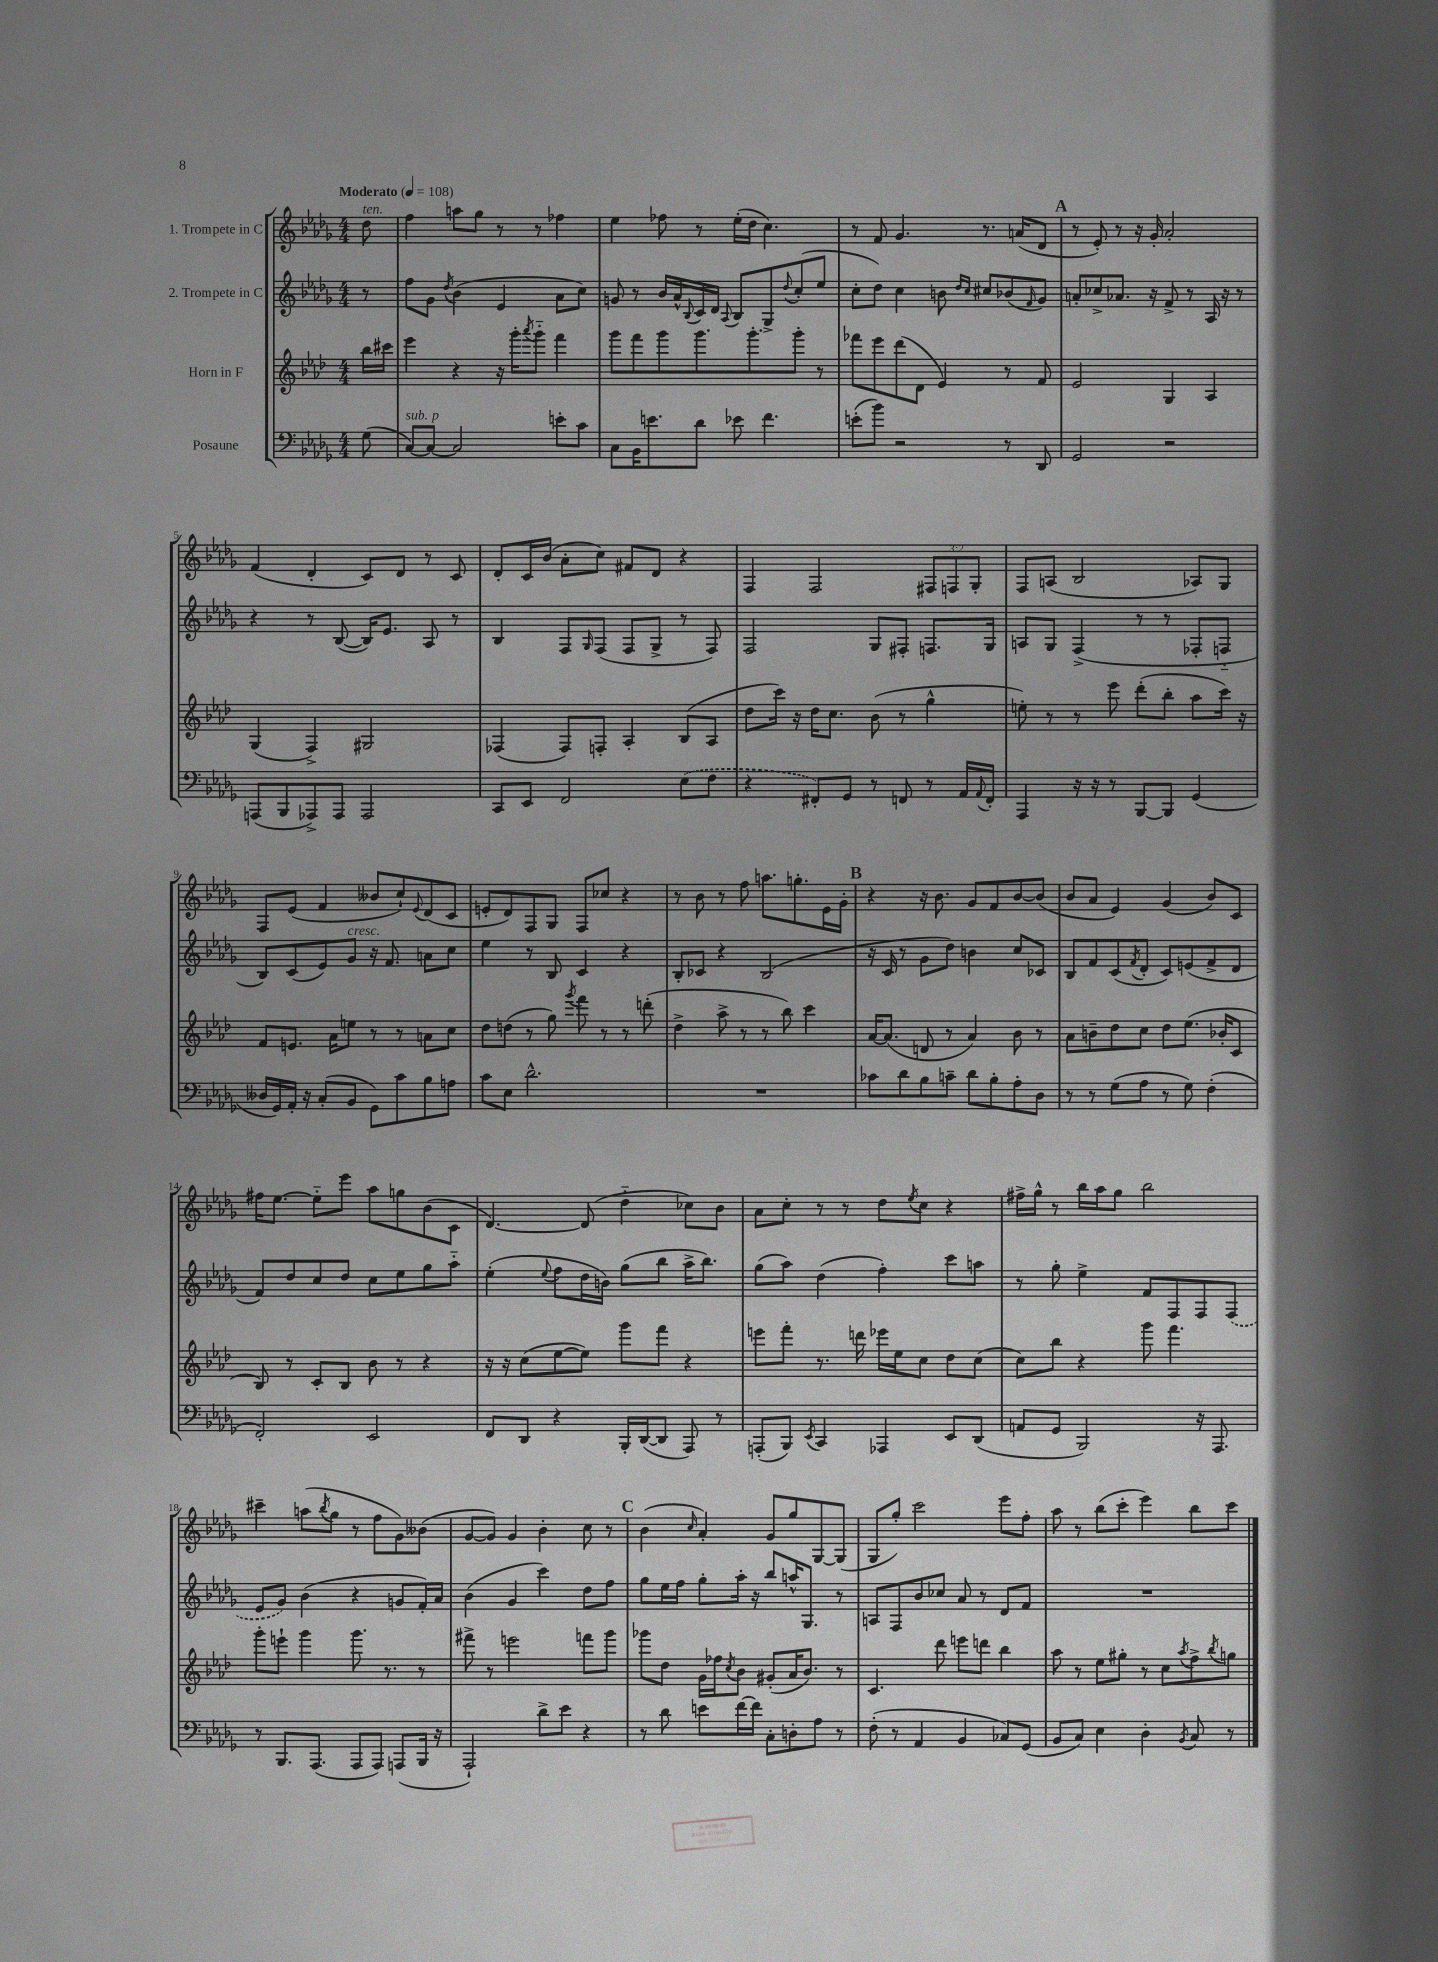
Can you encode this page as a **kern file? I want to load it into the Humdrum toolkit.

**kern	**kern	**kern	**kern
*staff4	*staff3	*staff2	*staff1
*clefF4	*clefG2	*clefG2	*clefG2
*k[b-e-a-d-g-]	*k[b-e-a-d-]	*k[b-e-a-d-g-]	*k[b-e-a-d-g-]
*M4/4	*M4/4	*M4/4	*M4/4
*MM108	*MM108	*MM108	*MM108
(8G-	16bb-	8r	8dd-
.	16ccc#	.	.
=	=	=	=
[8C)	4eee-	8ff	4ff
8C_	.	8g-	.
.	.	8qdd-	.
2C]	4r	(4b-	8aa
.	.	.	8gg-
.	16r	4e-	8r
.	16ggg'	.	.
.	8qaaa-	.	.
.	8ggg'~	.	8r
8e'	4fff	8a-	4ff-
8c	.	8cc)	.
=	=	=	=
8C	8ggg	8g	4ee-
16BB-	8fff	8r	.
8.e	.	.	.
.	8ggg	16b-	8ff-
.	.	16a-^^	.
.	.	8qqB-	.
8d-	8.ggg	16c	8r
.	.	16d-	.
.	.	8qqA-	.
8e-	.	8B-	(16ee-'
.	8.ggg'	.	16dd-
4.f	.	8G-^	4.cc)
.	.	8qqdd-	.
.	8ggg'	(8cc'	.
.	8r	8ee-	.
=	=	=	=
(8e'	8fff-	8cc'	8r
8b-)	8eee-	8dd-)	8f
2r	(8ddd-	4cc	4.g-
.	8d-	.	.
.	4e-)	8b	.
.	.	16qqdd-	.
.	.	16qqcc	.
.	.	8cc#	8.r
8r	8r	(8b-	.
.	.	.	(16a
.	.	16qqf	.
8DD-	8f	8g-)	8d-
=	=	=	=
2GG-	2e-	8a'	8r
.	.	8cc-^	8e-')
.	.	8.a-	8r
.	.	.	16r
.	.	16r	16g-'
2r	4G	8f^	2a-'
.	.	8r	.
.	4A-	16A-	.
.	.	16r	.
.	.	8r	.
=	=	=	=
(8AAA	(4G	4r	(4f
8BBB-	.	.	.
8AAA-^)	4F^)	8r	4d-'
8AAA-	.	([8B-	.
2AAA-	2G#	16B-])	8c)
.	.	8.e-	.
.	.	.	8d-
.	.	8A-	8r
.	.	8r	8c
=	=	=	=
8CC	(4F-	4B-	8d-'
8EE-	.	.	16c
.	.	.	(16b-
2FF	8F-)	8F	8a-'
.	.	16qqG-	.
.	8F'	(8F	8cc)
.	4A-'	8F	8f#
.	.	8G-^	8d-
(8E-	(8B-	8r	4r
8F	8A-	8F)	.
=	=	=	=
4r	8dd-	2F	4F
.	16ccc)	.	.
.	16r	.	.
8FF#')	16dd-	.	2F
.	8.cc	.	.
8GG-	.	.	.
8r	(8b-	8G-	.
8FF	8r	8F#'	.
8r	4gg^^	8.F	12F#
.	.	.	12F
16AA-	.	.	.
.	.	.	12G-'
8qqAA-	.	.	.
16FF'	.	16G-	.
=	=	=	=
4AAA-	8ee')	8A	8F
.	8r	8G-	(8A
16r	8r	(4F^	2B-
16r	.	.	.
8r	8eee-	.	.
[8BBB-	(8ddd-'	8r	.
8BBB-]	8bb-'	8r	.
(4GG-	8aa-	8F-'	8A-)
.	16ccc)	8F'~	8G-
.	16r	.	.
=	=	=	=
16D--	8f	8B-)	8F
16GG-)	.	.	.
16AA-'	8.e	(8c	(8e-
16r	.	.	.
(8C'	.	8e-)	4f
.	16a-	.	.
8BB-	8ee	8g-	.
8GG-)	8r	16r	8b--
.	.	8.f	.
8c	8r	.	8cc`)
.	.	.	8qqe-
8B-	8a	8a	(8d-
8A	8cc	8cc	8c
=	=	=	=
8c	8dd-	4ee-	8e'
8E-	(8dd	.	8d-)
2.d-^^	8r	8r	8F
.	8gg)	8B-	8G-
.	8qggg	.	.
.	8fff	4c	8F
.	8r	.	8cc-
.	8r	4r	4r
.	(8ddd'	.	.
=	=	=	=
1r	4dd-^	8B-'	8r
.	.	8c-	8b-
.	8aa-^	4r	8r
.	8r	.	8ff
.	8r	(2B-	8.aa
.	8bb-)	.	.
.	.	.	8.gg'
.	4ccc	.	.
.	.	.	16e-
.	.	.	16g-'
=	=	=	=
8c-	[16a-	16r	4r
.	(8.a-]	16c	.
8d-	.	8r	.
8B-	8d	8g-	16r
.	.	.	8.b-
8c~	8r	8dd-)	.
8d-	4a-)	4b	8g-
8B-'	.	.	8f
8A-'	8b-	8cc	[8b-
8D-	8r	8c-	(8b-]
=	=	=	=
8r	8a-	8B-	8b-
8r	8b~	8f	8a-
(8G-	8dd-	(8c	4e-)
.	.	8qf	.
8A-	8cc	8d-'	.
8r	8dd-	8c)	(4g-
8G-)	(8.ee-	(8e	.
(4F'	.	8f^	8b-)
.	16b-'	.	.
.	8c	8d-	8c
=	=	=	=
2FF')	8B-)	8f)	16ff#
.	.	.	[8.ee-
.	8r	8dd-	.
.	8c'	8cc	8ee-'~]
.	8B-	8dd-	8eee-
2EE-	8b-	8cc	8aa-
.	8r	8ee-	8gg
.	4r	8gg-	(8b-
.	.	8aa-'~	8c
=	=	=	=
8FF	16r	(4ee-'	[4.d-)
.	16r	.	.
8DD-	(8cc	.	.
.	.	8qqee-	.
4r	[8ee-	8ff	.
.	8ee-])	16dd-	(8d-]
.	.	16b)	.
16BBB-'	8ggg	(8gg-	4dd-'~
([16DD-	.	.	.
8DD-]	8fff	8bb-	.
8AAA-)	4r	16aa-^	8cc-)
.	.	8.bb-)	.
8r	.	.	8b-
=	=	=	=
(8AAA'	8eee	(8gg-	8a-
8BBB-)	8fff'	8aa-)	8cc'
8qEE-	.	.	.
4CC	8.r	(4dd-	8r
.	.	.	8r
.	16ddd	.	.
4AAA-	16eee-	4ff')	8dd-
.	16ee-	.	.
.	.	.	8qee-
.	8cc	.	8cc
8EE-	8dd-	8ccc	4r
(8DD-	(8cc	8aa	.
=	=	=	=
8AA	8cc)	8r	16ff#^
.	.	.	16gg-^^
8GG-	8bb-	8gg-'	8r
2BBB-)	4r	4ee-^	16bb-
.	.	.	16aa-
.	.	.	8gg-
.	8ggg	8f	2bb-
.	4.fff	8F	.
16r	.	8F	.
8.AAA-	.	.	.
.	.	(8F	.
=	=	=	=
8r	8ggg'	8e-	4ccc#~
8.BBB-	8eee`	8g-)	.
.	4ggg	(4b-	(8aa
(8.AAA-	.	.	.
.	.	.	8qbb-
.	.	.	8gg-
8AAA-	8.ggg	4r	8r
8AAA-)	.	.	8ff
.	8.r	.	.
(8AAA	.	8g	8g-)
16BBB-	8r	16f')	(8b--
16r	.	16a-	.
=	=	=	=
2AAA-`)	8fff#^	(4b-	[8g-
.	8r	.	8g-])
.	2eee	4g-	4g-
8d-^	.	4ccc)	4b-'
8e-	.	.	.
4r	8fff	8dd-	8cc
.	8ggg	8ff	8r
=	=	=	=
8r	8ggg-	8gg-	(4b-
8d-	8dd-	16ee-	.
.	.	16ff	.
.	.	.	16qqcc
8e	16g	8gg-'	4a-')
.	16ff-	.	.
.	8qcc	.	.
[16f	8b-	16aa-'	.
16f]	.	16r	.
8C'	(8g#'	8bb-	8g-
8D'	16a-	16aa^^	8gg-
.	8.b-)	8.G-	.
8A-	.	.	[8G-
8r	8r	8r	(8G-]
=	=	=	=
(8F'	4.c	8A	8G-
8r	.	8F	8gg-')
4AA-	.	8b-	2ccc
.	8ddd-	8cc-	.
4BB-	8eee	8a-	.
.	8ddd	8r	.
8C-)	4bb-	8d-	8eee-
(8GG-	.	8f	8ff'
=	=	=	=
8BB-	8aa-	1r	8aa-
8C)	8r	.	8r
4E-	8ee-	.	(8bb-
.	8gg#'	.	8ccc'
4D-'	8r	.	4eee-)
.	8cc	.	.
8qBB-	8qaa-	.	.
8C	8ff^	.	8bb-
.	8qbb-	.	.
8r	8gg	.	8ccc
==	==	==	==
*-	*-	*-	*-
